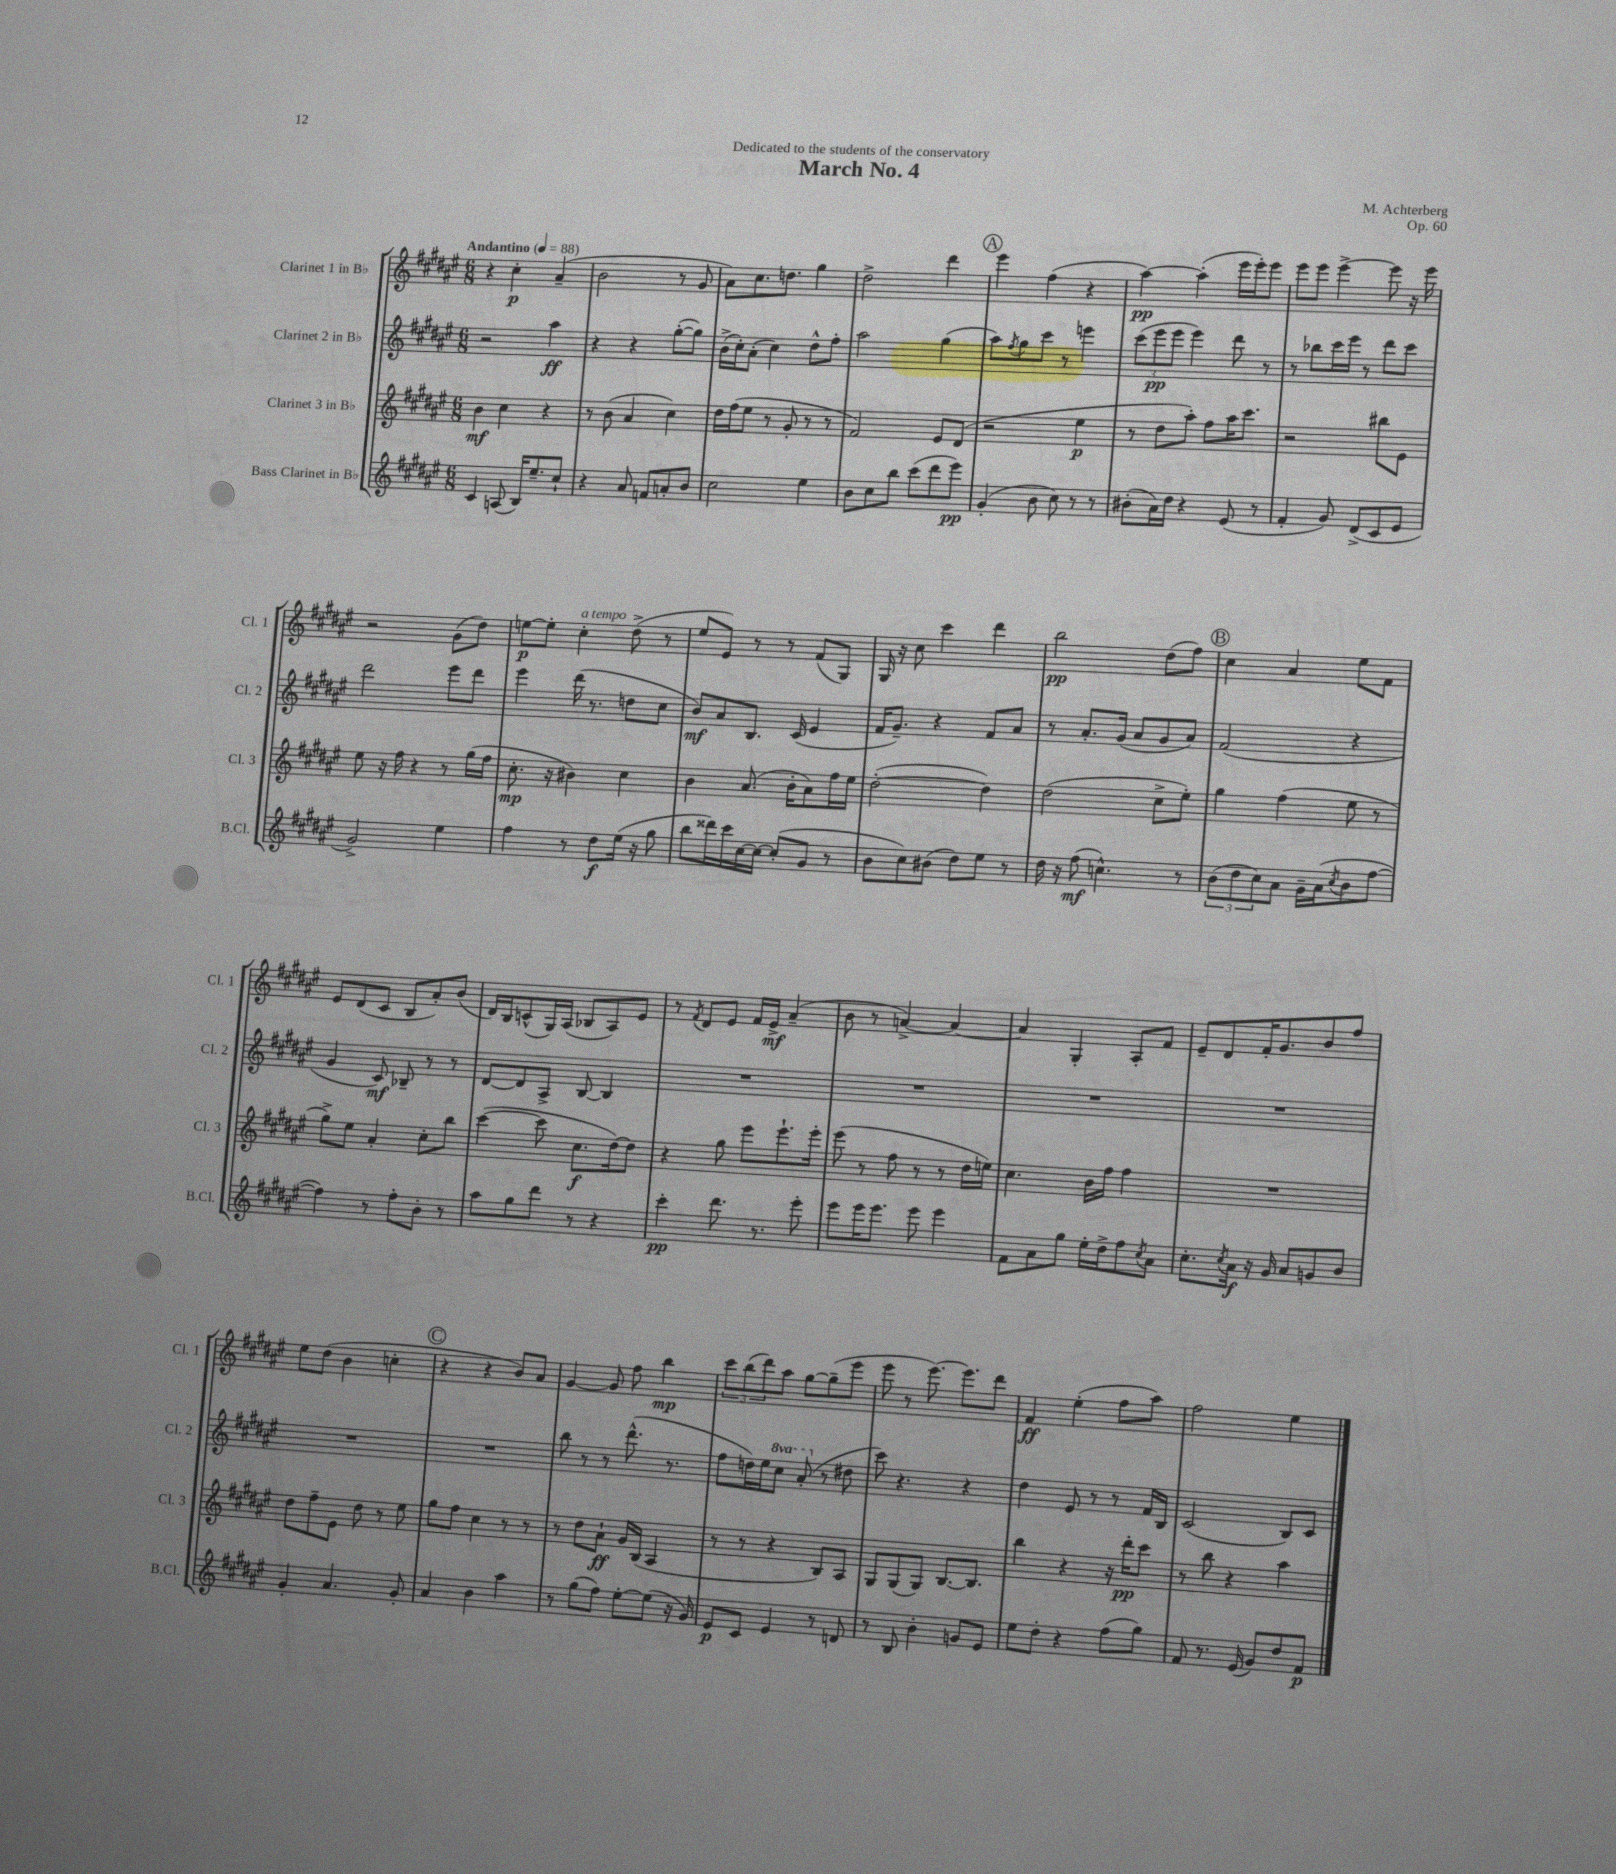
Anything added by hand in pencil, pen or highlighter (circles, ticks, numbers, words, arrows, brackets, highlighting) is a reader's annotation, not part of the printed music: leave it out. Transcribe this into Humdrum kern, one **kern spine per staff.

**kern	**dynam	**kern	**dynam	**kern	**dynam	**kern	**dynam
*part4	*part4	*part3	*part3	*part2	*part2	*part1	*part1
*staff4	*staff4	*staff3	*staff3	*staff2	*staff2	*staff1	*staff1
*I"Bass Clarinet in B♭	*	*I"Clarinet 3 in B♭	*	*I"Clarinet 2 in B♭	*	*I"Clarinet 1 in B♭	*
*I'B.Cl.	*	*I'Cl. 3	*	*I'Cl. 2	*	*I'Cl. 1	*
*clefG2	*	*clefG2	*	*clefG2	*	*clefG2	*
*k[f#c#g#d#a#e#]	*	*k[f#c#g#d#a#e#]	*	*k[f#c#g#d#a#e#]	*	*k[f#c#g#d#a#e#]	*
*M6/8	*	*M6/8	*	*M6/8	*	*M6/8	*
*MM88	*	*MM88	*	*MM88	*	*MM88	*
=1	=1	=1	=1	=1	=1	=1	=1
!	!	!	!	!	!	!LO:TX:a:B:t=Andantino	!
4c#/	.	4b\	mf	2r	.	4r	.
(8An/	.	4cc#\	.	.	.	4cc#'\	p
16B/KL)	.	.	.	.	.	.	.
8.ee#~/	.	.	.	.	.	.	.
.	.	4r	.	4aa#\	ff	(4a#~/	.
8cc#`/J	.	.	.	.	.	.	.
=2	=2	=2	=2	=2	=2	=2	=2
4r	.	8r	.	4r	.	2b\	.
.	.	(8b\	.	.	.	.	.
8a#/	.	4a#/	.	4r	.	.	.
8fn/L	.	.	.	.	.	.	.
8an'/	.	4cc#\)	.	([8gg#'\L	.	8r	.
8b/J	.	.	.	8gg#\J])	.	8g#/	.
=3	=3	=3	=3	=3	=3	=3	=3
2cc#\	.	16dd#\LL	.	(16b^\LL	.	8a#\L)	.
.	.	(16ff#\J	.	16cc#'\J)	.	.	.
.	.	8ee#\J	.	(8a#'\J	.	8.cc#\	.
.	.	8r	.	4cc#\)	.	.	.
.	.	.	.	.	.	8.ddn\J	.
.	.	8g#'/	.	.	.	.	.
4ee#\	.	8r	.	8dd#^^\L	.	4gg#\	.
.	.	8r	.	8ff#'\J	.	.	.
=4	=4	=4	=4	=4	=4	=4	=4
8b\L	.	2f#/)	.	2aa#\	.	2dd#^\	.
8cc#\	.	.	.	.	.	.	.
8bb\J	.	.	.	.	.	.	.
(8ccc#\L	.	.	.	.	.	.	.
8ddd#\	.	8e#/L	.	(4gg#\	.	4ddd#\	.
8eee#\J)	pp	(8d#/J	.	.	.	.	.
!!LO:REH:place=s1:t=A
=5	=5	=5	=5	=5	=5	=5	=5
(4g#'/	.	2r	.	8aa#\L)	.	4eee#\	.
.	.	.	.	8qff#/	.	.	.
.	.	.	.	8gg#\	.	.	.
8b\	.	.	.	8ccc#\J	.	(4ff#\	.
8cc#\)	.	.	.	8r	.	.	.
8r	.	4ee#\	p	4eeen\	.	4r	.
8r	.	.	.	.	.	.	.
=6	=6	=6	=6	=6	=6	=6	=6
(8b#X'\L	.	8r	.	(12ccc#\L	.	[4aa#\)	pp
.	.	.	.	12eee#\	pp	.	.
16a#\L)	.	8dd#\L	.	.	.	.	.
.	.	.	.	12eee#\J	.	.	.
16dd#\JJ	.	.	.	.	.	.	.
4r	.	8aa#'\J)	.	4eee#\)	.	(4aa#'\]	.
.	.	8ff#\L	.	.	.	.	.
(8e#/	.	16aa#\K	.	8ddd#\	.	16eee#\LL	.
.	.	8.ccc#\J	.	.	.	16eee#'\J)	.
8r	.	.	.	8r	.	8eee#\J	.
=7	=7	=7	=7	=7	=7	=7	=7
4f#'/	.	2r	.	8r	.	8eee#\L	.
.	.	.	.	8bb-X\L	.	8eee#\J	.
8g#/)	.	.	.	16ccc#\L	.	[4eee#^\	.
.	.	.	.	16eee#\JJ	.	.	.
(8d#^/L	.	.	.	8r	.	.	.
8c#/	.	8bb#X\L	.	8ddd#\L	.	8eee#\]	.
8e#/J	.	8e#\J	.	8ccc#\J	.	16r	.
.	.	.	.	.	.	16eee#\	.
!!LO:LB:g=z
=8	=8	=8	=8	=8	=8	=8	=8
2g#^/)	.	8ee#\	.	2ddd#\	.	2r	.
.	.	16r	.	.	.	.	.
.	.	16ff#\	.	.	.	.	.
.	.	4r	.	.	.	.	.
4ee#\	.	8r	.	8eee#\L	.	(8g#\L	.
.	.	(16gg#\LL	.	8ddd#\J	.	8dd#\J)	.
.	.	16ff#\JJ	.	.	.	.	.
=9	=9	=9	=9	=9	=9	=9	=9
4ff#\	.	8.cc#'\	mp	4eee#\	.	[8een\L	p
.	.	.	.	.	.	8ee'\J]	.
.	.	16r	.	.	.	.	.
!	!	!	!	!	!	!LO:TX:a:i:t=a tempo	!
8r	.	4b#X\)	.	(16ddd#\	.	4cc#'\	.
.	.	.	.	8.r	.	.	.
8dd#\L	f	.	.	.	.	.	.
(16ee#\Jk	.	4cc#\	.	8ddn\L	.	(8dd#^\	.
16r	.	.	.	.	.	.	.
8gg#\	.	.	.	8cc#\J	.	8r	.
=10	=10	=10	=10	=10	=10	=10	=10
8bb\L	.	4b\	.	8b/L)	mf	8ee#/L	.
16ddd##X\L)	.	.	.	8a#/	.	8e#/J)	.
16ccc#\	.	.	.	.	.	.	.
[16cc#\	.	(8.a#/	.	8.B/J	.	8r	.
16cc#\JJ_	.	.	.	.	.	.	.
(8cc#'/L]	.	.	.	.	.	8r	.
.	.	16b'\KL	.	(16c#/	.	.	.
8g#/J	.	8a#\)	.	4e#/	.	(8f#/L	.
8r	.	16ff#\L	.	.	.	8G#/J)	.
.	.	16ee#\JJ	.	.	.	.	.
=11	=11	=11	=11	=11	=11	=11	=11
8b\L	.	([2dd#'\	.	16f#/KL	.	16G#/	.
.	.	.	.	8.g#~/J)	.	16r	.
8cc#\)	.	.	.	.	.	8cc#\	.
(8b#X\J	.	.	.	4r	.	4ccc#\	.
8dd#\L)	.	.	.	.	.	.	.
8ee#\J	.	4dd#\])	.	8f#/L	.	4ddd#\	.
8r	.	.	.	8a#/J	.	.	.
=12	=12	=12	=12	=12	=12	=12	=12
16dd#\	.	(2dd#\	.	8r	.	2bb\	pp
16r	.	.	.	.	.	.	.
(8ff#\	mf	.	.	8.a#'/L	.	.	.
4.ccn^^\)	.	.	.	.	.	.	.
.	.	.	.	(16g#/Jk	.	.	.
.	.	.	.	8a#/L	.	.	.
.	.	8cc#^\L	.	8g#/	.	(8dd#\L	.
8r	.	8ee#'\J)	.	8a#/J)	.	8ff#\J)	.
!!LO:REH:place=s1:t=B
=13	=13	=13	=13	=13	=13	=13	=13
(12b\L	.	4gg#\	.	(2f#/	.	4cc#\	.
12dd#\	.	.	.	.	.	.	.
12cc#\)	.	.	.	.	.	.	.
8a#\J	.	(4ff#\	.	.	.	4a#/	.
16g#~\LL	.	.	.	.	.	.	.
(16a#\J	.	.	.	.	.	.	.
8qcc#/	.	.	.	.	.	.	.
8b\	.	8ee#\	.	4r	.	8ee#\L	.
[8ff#\J	.	8r	.	.	.	8f#\J	.
!!LO:LB:g=z
=14	=14	=14	=14	=14	=14	=14	=14
4ff#\])	.	8gg#^\L)	.	4g#/	.	8e#/L	.
.	.	8ee#\J	.	.	.	(8d#/	.
8r	.	4a#'/	.	8c#/)	mf	8c#/J	.
8ff#'\L	.	.	.	8B-X~/	.	8B/L	.
8b'\J	.	8cc#'\L	.	8r	.	8a#'/)	.
8r	.	8bb\J	.	8r	.	(8b/J	.
=15	=15	=15	=15	=15	=15	=15	=15
8aa#\L	.	([4ccc#\	.	[8d#/L	.	16d#/LL)	.
.	.	.	.	.	.	16B/J	.
8gg#\	.	.	.	8d#/]	.	(8cn^^/	.
8ddd#\J	.	8ccc#\]	.	8A#^/J	.	16G#/L)	.
.	.	.	.	.	.	(16A#/JJ	.
8r	.	8.cc#\L	f	[8B/	.	8B-X/L	.
4r	.	.	.	4B/]	.	8A#/)	.
.	.	[16dd#\k)	.	.	.	.	.
.	.	8dd#\J]	.	.	.	8e#/J	.
=16	=16	=16	=16	=16	=16	=16	=16
4ccc#'\	pp	4r	.	2.r	.	8r	.
.	.	.	.	.	.	8qf#/	.
.	.	.	.	.	.	8d#/L	.
8.ddd#\	.	8gg#\	.	.	.	8e#/J	.
.	.	8eee#\L	.	.	.	16f#/LL	.
8.r	.	.	.	.	.	16e#^/JJ	mf
.	.	8.eee#`\	.	.	.	(4a#~/	.
8eee#'\	.	.	.	.	.	.	.
.	.	16eee#'\Jk	.	.	.	.	.
=17	=17	=17	=17	=17	=17	=17	=17
8eee#\L	.	(8eee#\	.	2.r	.	8b\	.
16eee#\K	.	8r	.	.	.	8r	.
8.eee#\J	.	.	.	.	.	.	.
.	.	8ff#\	.	.	.	[4an^/)	.
8eee#\	.	8r	.	.	.	.	.
4eee#\	.	8r	.	.	.	4a/_	.
.	.	16dd#\LL	.	.	.	.	.
.	.	16een\JJ)	.	.	.	.	.
=18	=18	=18	=18	=18	=18	=18	=18
8f#\L	.	4.cc#\	.	2.r	.	4a/]	.
8a#\	.	.	.	.	.	.	.
8gg#\J	.	.	.	.	.	4G#'/	.
16ee#'\LL	.	16b\LL	.	.	.	.	.
16dd#^\J	.	16ff#\JJ	.	.	.	.	.
8ff#\	.	4ff#\	.	.	.	8A#'/L	.
8qcc#/	.	.	.	.	.	.	.
8a#\J	.	.	.	.	.	8f#/J	.
=19	=19	=19	=19	=19	=19	=19	=19
8.cc#'\L	.	2.r	.	2.r	.	8e#~/L	.
.	.	.	.	.	.	8d#/	.
8qcc#/	.	.	.	.	.	.	.
16a#\Jk	f	.	.	.	.	.	.
16r	.	.	.	.	.	16f#'/K	.
16g#/	.	.	.	.	.	8.g#/	.
8a#/L	.	.	.	.	.	.	.
8gn/	.	.	.	.	.	8b/	.
8b/J	.	.	.	.	.	8ff#/J	.
!!LO:LB:g=z
=20	=20	=20	=20	=20	=20	=20	=20
4g#'/	.	8dd#\L	.	2.r	.	8ee#\L	.
.	.	8ff#~\	.	.	.	(8dd#\J	.
4.a#/	.	8e#\J	.	.	.	4b\	.
.	.	8dd#\	.	.	.	.	.
.	.	8r	.	.	.	4ccn'\	.
8g#'/	.	8ee#\	.	.	.	.	.
!!LO:REH:place=s1:t=C
=21	=21	=21	=21	=21	=21	=21	=21
4a#/	.	8gg#\L	.	2.r	.	4r	.
.	.	8ff#\J	.	.	.	.	.
4b\	.	4cc#\	.	.	.	4r	.
4aa#\	.	8r	.	.	.	8b/L)	.
.	.	8r	.	.	.	8a#/J	.
=22	=22	=22	=22	=22	=22	=22	=22
8r	.	8r	.	8bb\	.	[4g#/	.
(8gg#\L	.	8dd#\L	.	8r	.	.	.
8ff#\J)	.	8a#`\J	ff	8r	.	8g#/]	.
[8ee#'\L	.	16g#/LL	.	(8.ddd#^^\	.	8ff#\	.
.	.	(16B/JJ	.	.	.	.	.
(8ee#\J]	.	4A#/	.	.	.	4bb\	mp
.	.	.	.	8.r	.	.	.
16r	.	.	.	.	.	.	.
16g#/)	.	.	.	.	.	.	.
=23	=23	=23	=23	=23	=23	=23	=23
8e#/L	p	8r	.	8ff#\L	.	12ccc#\L	.
.	.	.	.	.	.	(12bb\	.
8c#/J	.	8r	.	16ddn\L)	.	.	.
.	.	.	.	.	.	12ddd#\)	.
.	.	.	.	16ee#\J	.	.	.
*	*	*	*	*8va	*	*	*
4e#/	.	4r	.	8ccc#\J	.	8aa#\J	.
.	.	.	.	(8aa#'/	.	[8gg#\L	.
*	*	*	*	*X8va	*	*	*
8r	.	8B/L)	.	8r	.	(8gg#~\]	.
8dn/	.	8A#/J	.	8dd#X\	.	8eee#\J	.
=24	=24	=24	=24	=24	=24	=24	=24
8r	.	8G#/L	.	8ccc#\)	.	8eee#\	.
8B/	.	(8G#/	.	4.r	.	8r	.
4b'\	.	8G#/J)	.	.	.	[8.eee#\)	.
.	.	[8.B/L	.	.	.	.	.
.	.	.	.	.	.	8.eee#\L]	.
8gn/L	.	.	.	4r	.	.	.
.	.	8.B/J]	.	.	.	.	.
8e#/J	.	.	.	.	.	8ddd#\J	.
=25	=25	=25	=25	=25	=25	=25	=25
8ee#\L	.	4bb\	.	4dd#\	.	4f#/	ff
8dd#'\J	.	.	.	.	.	.	.
4r	.	4r	.	8e#/	.	(4ee#'\	.
.	.	.	.	8r	.	.	.
(8ff#\L	.	16r	.	8r	.	8ff#\L	.
.	.	16ddd#'\KL	pp	.	.	.	.
8gg#\J)	.	8ccc#\J	.	16f#/LL	.	8aa#\J)	.
.	.	.	.	16B/JJ	.	.	.
=26	=26	=26	=26	=26	=26	=26	=26
8f#/	.	8r	.	(2c#/	.	2ff#\	.
8.r	.	8bb\	.	.	.	.	.
.	.	4r	.	.	.	.	.
(16e#/	.	.	.	.	.	.	.
8g#/L)	.	.	.	.	.	.	.
8dd#/	.	4aa#\	.	8B/L)	.	4ee#\	.
8f#/J	p	.	.	8c#/J	.	.	.
==	==	==	==	==	==	==	==
*-	*-	*-	*-	*-	*-	*-	*-
